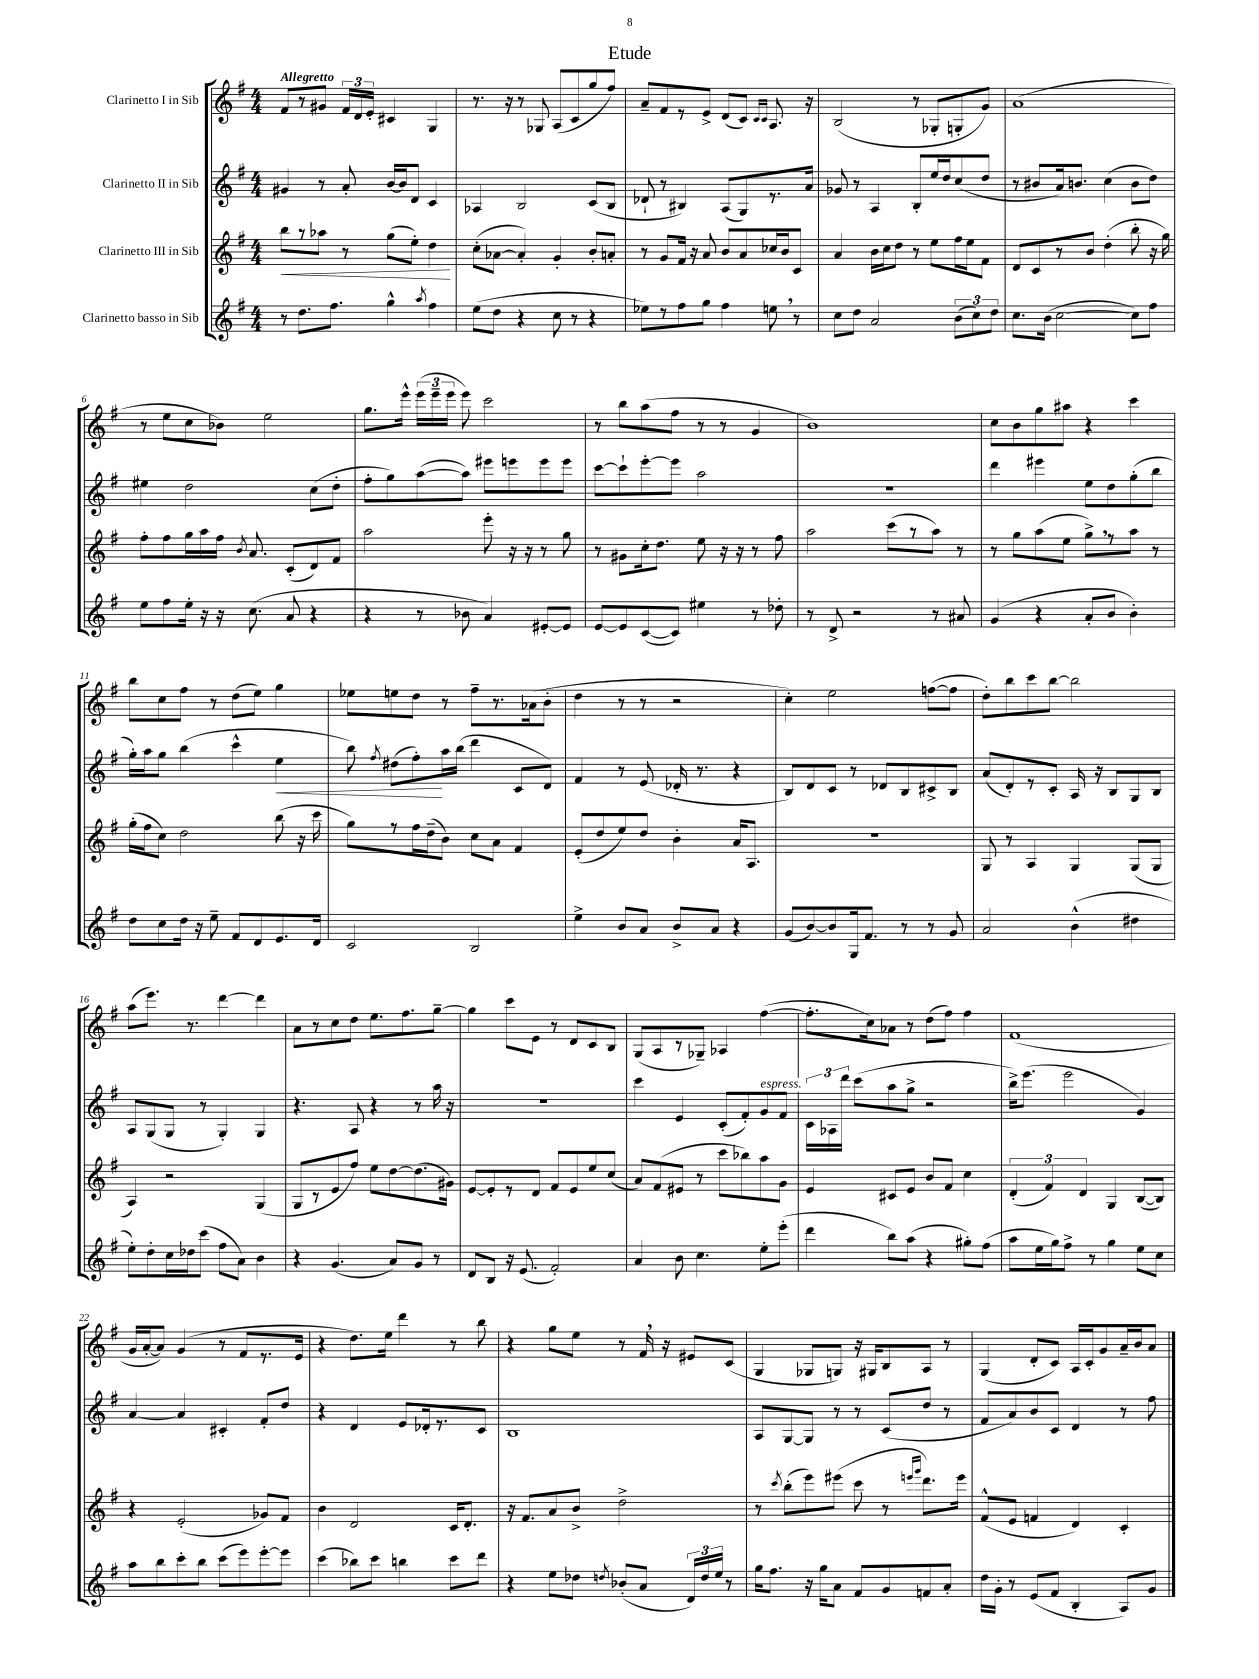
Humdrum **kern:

**kern	**kern	**kern	**kern
*staff4	*staff3	*staff2	*staff1
*clefG2	*clefG2	*clefG2	*clefG2
*k[f#]	*k[f#]	*k[f#]	*k[f#]
*M4/4	*M4/4	*M4/4	*M4/4
8r	8bb	4g#	8f#
8.dd	8r	.	8r
.	8aa-	8r	8g#
8.ff#	.	.	.
.	8r	8a'	24f#
.	.	.	24d
.	.	.	24e'
4gg^^	(8gg	[16b	4c#
.	.	16b]	.
.	8ee')	8d	.
8qaa	.	.	.
4ff#	4dd	4c	4G
=	=	=	=
(8ee	(8cc'	4A-	8.r
8dd	[8a-	.	.
.	.	.	16r
4r	4a-'])	2B	8r
.	.	.	8G-
8cc	4g'	.	(8A
8r	.	.	8c
4r	8b'	(8c	8gg
.	8a'	8B	8ff#)
=	=	=	=
8ee-)	8r	8d-`	8a~
8r	8g	8r	8f#
8ff#	16f#	4B#)	8r
.	16r	.	.
8gg	8a	.	8e^
4ff#	8b	(8A	(8d
.	8a	8G)	8c)
.	.	.	16qqc
.	.	.	16qqc
8ee	16cc-	8.r	8.A
.	16b	.	.
8r	8c	.	.
.	.	16a	16r
=	=	=	=
8cc	4a	8g-	(2B
8dd	.	8r	.
2a	16b	4A	.
.	16cc	.	.
.	8dd	.	.
.	8r	8B'	8r
.	8ee	16ee	8G-'
.	.	16dd	.
(12b	16ff#	(8cc	8G'
.	16ee	.	.
12cc)	.	.	.
.	8f#	8dd	8g)
12dd	.	.	.
=	=	=	=
8.cc	8d	8r	(1a
.	8c	8b#	.
(16b	.	.	.
[2cc	8r	16a)	.
.	.	8.b	.
.	8b	.	.
.	(4dd'	(4cc	.
8cc])	8bb'	8b	.
8ff#	16r	8dd)	.
.	16gg)	.	.
=	=	=	=
8ee	8ff#'	4ee#	8r
8ff#	8ff#	.	8ee
16ee'	16gg	2dd	8cc
16r	16aa	.	.
16r	16ff#	.	8b-)
.	8qb	.	.
(8.cc	8.a	.	.
.	.	.	2ee
8a	(8c'	.	.
4r	8d)	(8cc	.
.	8f#	8dd'	.
=	=	=	=
4r	2aa	8ff#'	8.gg
.	.	8gg)	.
.	.	.	16eee^^
8r	.	([8aa	(24eee
.	.	.	24eee~
.	.	.	24eee
8b-	.	8aa])	8eee)
4a)	8eee'	8eee#	2ccc
.	16r	8eee	.
.	16r	.	.
[8e#'	8r	8eee	.
8e#]	8gg	8eee	.
=	=	=	=
[8e	8r	[8ccc	8r
8e]	8g#	8ccc`]	8bb
([8c	16cc'	[8eee'	(8aa
.	8.dd	.	.
8c])	.	8eee]	8ff#
4ee#	8ee	2aa	8r
.	16r	.	8r
.	16r	.	.
8r	8r	.	4g
8dd-'	8ff#	.	.
=	=	=	=
8r	2aa	1r	1b)
8d^	.	.	.
2r	.	.	.
.	(8ccc	.	.
.	8r	.	.
8r	8aa)	.	.
8a#	8r	.	.
=	=	=	=
(4g	8r	4ddd	8cc
.	8gg	.	8b
4r	(8aa	4eee#	8gg
.	8ee	.	8aa#
8a'	8gg^)	8ee	4r
8b	8r	8dd	.
4b')	8aa	(8gg'	4ccc
.	8r	8bb	.
=	=	=	=
8dd	(16gg'	16gg')	8bb
.	16ff#	16aa	.
8cc	8cc)	8gg	8cc
16dd	2dd	(4bb	8ff#
16r	.	.	.
8ee~	.	.	8r
8f#	.	4ccc^^	(8dd
8d	.	.	8ee)
8.e	(8bb	4ee	4gg
.	16r	.	.
16d	16ccc	.	.
=	=	=	=
2c	8gg)	8bb)	8ee-
.	.	8qff#	.
.	8r	(8dd#	8ee
.	16ff#	8ff#')	8dd
.	(16dd~	.	.
.	8b)	16aa	8r
.	.	(16bb	.
2B	8cc	4ddd	8ff#~
.	8a	.	8.r
.	4f#	8c	.
.	.	.	(16a-
.	.	8d)	8b'
=	=	=	=
4ee^	(8e'	4f#	4dd
.	8dd	.	.
8b	8ee)	8r	8r
8a	8dd	(8e	8r
8b^	4b'	16d-'	2r
.	.	8.r	.
8a	.	.	.
4r	16a	4r	.
.	8.A	.	.
=	=	=	=
(8g	1r	8B)	4cc')
[8b)	.	8d	.
8b]	.	8c	2ee
16G	.	8r	.
8.f#	.	.	.
.	.	8d-	.
8r	.	8B	.
8r	.	8c#^	([8ff
8g	.	8B	8ff]
=	=	=	=
2a	8G	(8a	8dd')
.	8r	8d')	8bb
.	4A	8r	8ccc
.	.	8c'	[8bb
(4b^^	4G	16A	2bb]
.	.	16r	.
.	.	8B	.
4dd#	(8G	8G	.
.	8G	8B	.
=	=	=	=
8ee')	4A)	8A	(8aa
8dd'	.	(8G	8.eee)
16cc	2r	8G	.
16dd-	.	.	8.r
(8ccc	.	8r	.
8ff#	.	4G')	[4ddd
8a)	.	.	.
4b	(4G	4G	4ddd]
=	=	=	=
4r	8G	4.r	8a
.	8r	.	8r
(4.g	8e	.	8cc
.	8ff#)	8A	8dd
.	8ee	4r	8.ee
8a)	[8dd	.	.
.	.	.	8.ff#
8g	(8.dd]	8r	.
8r	.	16aa	[8gg~
.	16g#)	16r	.
=	=	=	=
8d	[8e	1r	4gg]
8B	8e']	.	.
16r	8r	.	8ccc
(8.e	.	.	.
.	8d	.	8e
2f#')	8f#	.	8r
.	8e	.	8d
.	8ee	.	8c
.	(8cc	.	8B
=	=	=	=
4a	8a)	4ccc	(8G
.	(8f#	.	8A
8b	8e#	4e	8r
4.cc	8r	.	8G-~)
.	8ccc	(8c'	4A-
.	8bb-)	8f#')	.
8ee'	8aa	8g	([4ff#
(8eee'	8g	8f#	.
=	=	=	=
4ddd	4e	24c	8.ff#']
.	.	24A-	.
.	.	24ddd	.
.	.	(8ccc	.
.	.	.	16cc)
8bb)	8c#	8aa	8a-
(8aa	8e	8gg^	8r
4r	8b	2r	(8dd
.	8f#	.	8ff#)
8gg#')	4cc	.	4ff#
(8ff#	.	.	.
=	=	=	=
8aa	(6d'	16bb^)	(1f#
.	.	(8.eee	.
16ee	.	.	.
.	6f#)	.	.
16gg)	.	.	.
8ff#^	.	2eee	.
.	6d	.	.
8r	.	.	.
4gg	4G	.	.
8ee	([8B	4g)	.
8cc	8B])	.	.
=	=	=	=
8aa	4r	[4a	16g
.	.	.	[16a'
8bb	.	.	8a])
8ccc'	(2e'	4a]	(4g
8bb	.	.	.
(8ccc	.	4c#'	8r
8eee)	.	.	8f#
[8eee'	8g-)	8f#'	8.r
8eee]	8f#	8dd	.
.	.	.	16e
=	=	=	=
(4ccc	4b	4r	4r
8bb-)	2d	4d	8.dd)
8ccc	.	.	.
.	.	.	16ee
4bb	.	8e	4ddd
.	.	16d-'	.
.	.	8.r	.
8ccc	16c	.	8r
.	8.d'	.	.
8ddd	.	8c	8bb
=	=	=	=
4r	16r	1B	4r
.	8.f#	.	.
8ee	8a	.	8gg
8dd-	8b^	.	8ee
8qdd	.	.	.
(8b-'	2dd^	.	8r
8a	.	.	16f#
.	.	.	16r
24d)	.	.	8e#
24dd	.	.	.
24ee	.	.	.
8r	.	.	(8c
=	=	=	=
16gg	8r	8A	4G
8.ff#	.	.	.
.	8qccc	.	.
.	(8bb'	[8G	.
16r	8eee)	8G]	8G-
16gg	.	.	.
8a	(8eee#	8r	8G)
8f#	8ccc	8r	16r
.	.	.	16G#
8g	8r	(8c	8B
.	16qqeee	.	.
.	16qqggg	.	.
8f	8.ddd)	8dd	8A
8a'	.	8r	8r
.	16eee	.	.
=	=	=	=
16dd	(8f#^^	8f#	(4G
16g'	.	.	.
8r	8e	8a)	.
(8e	4f	8b	8d'
8f#	.	8c	8c)
4B'	4d)	4d	16A
.	.	.	16c'
.	.	.	8g
8A)	4c'	8r	16a~
.	.	.	16b
8g	.	8ff#	8a
==	==	==	==
*-	*-	*-	*-
